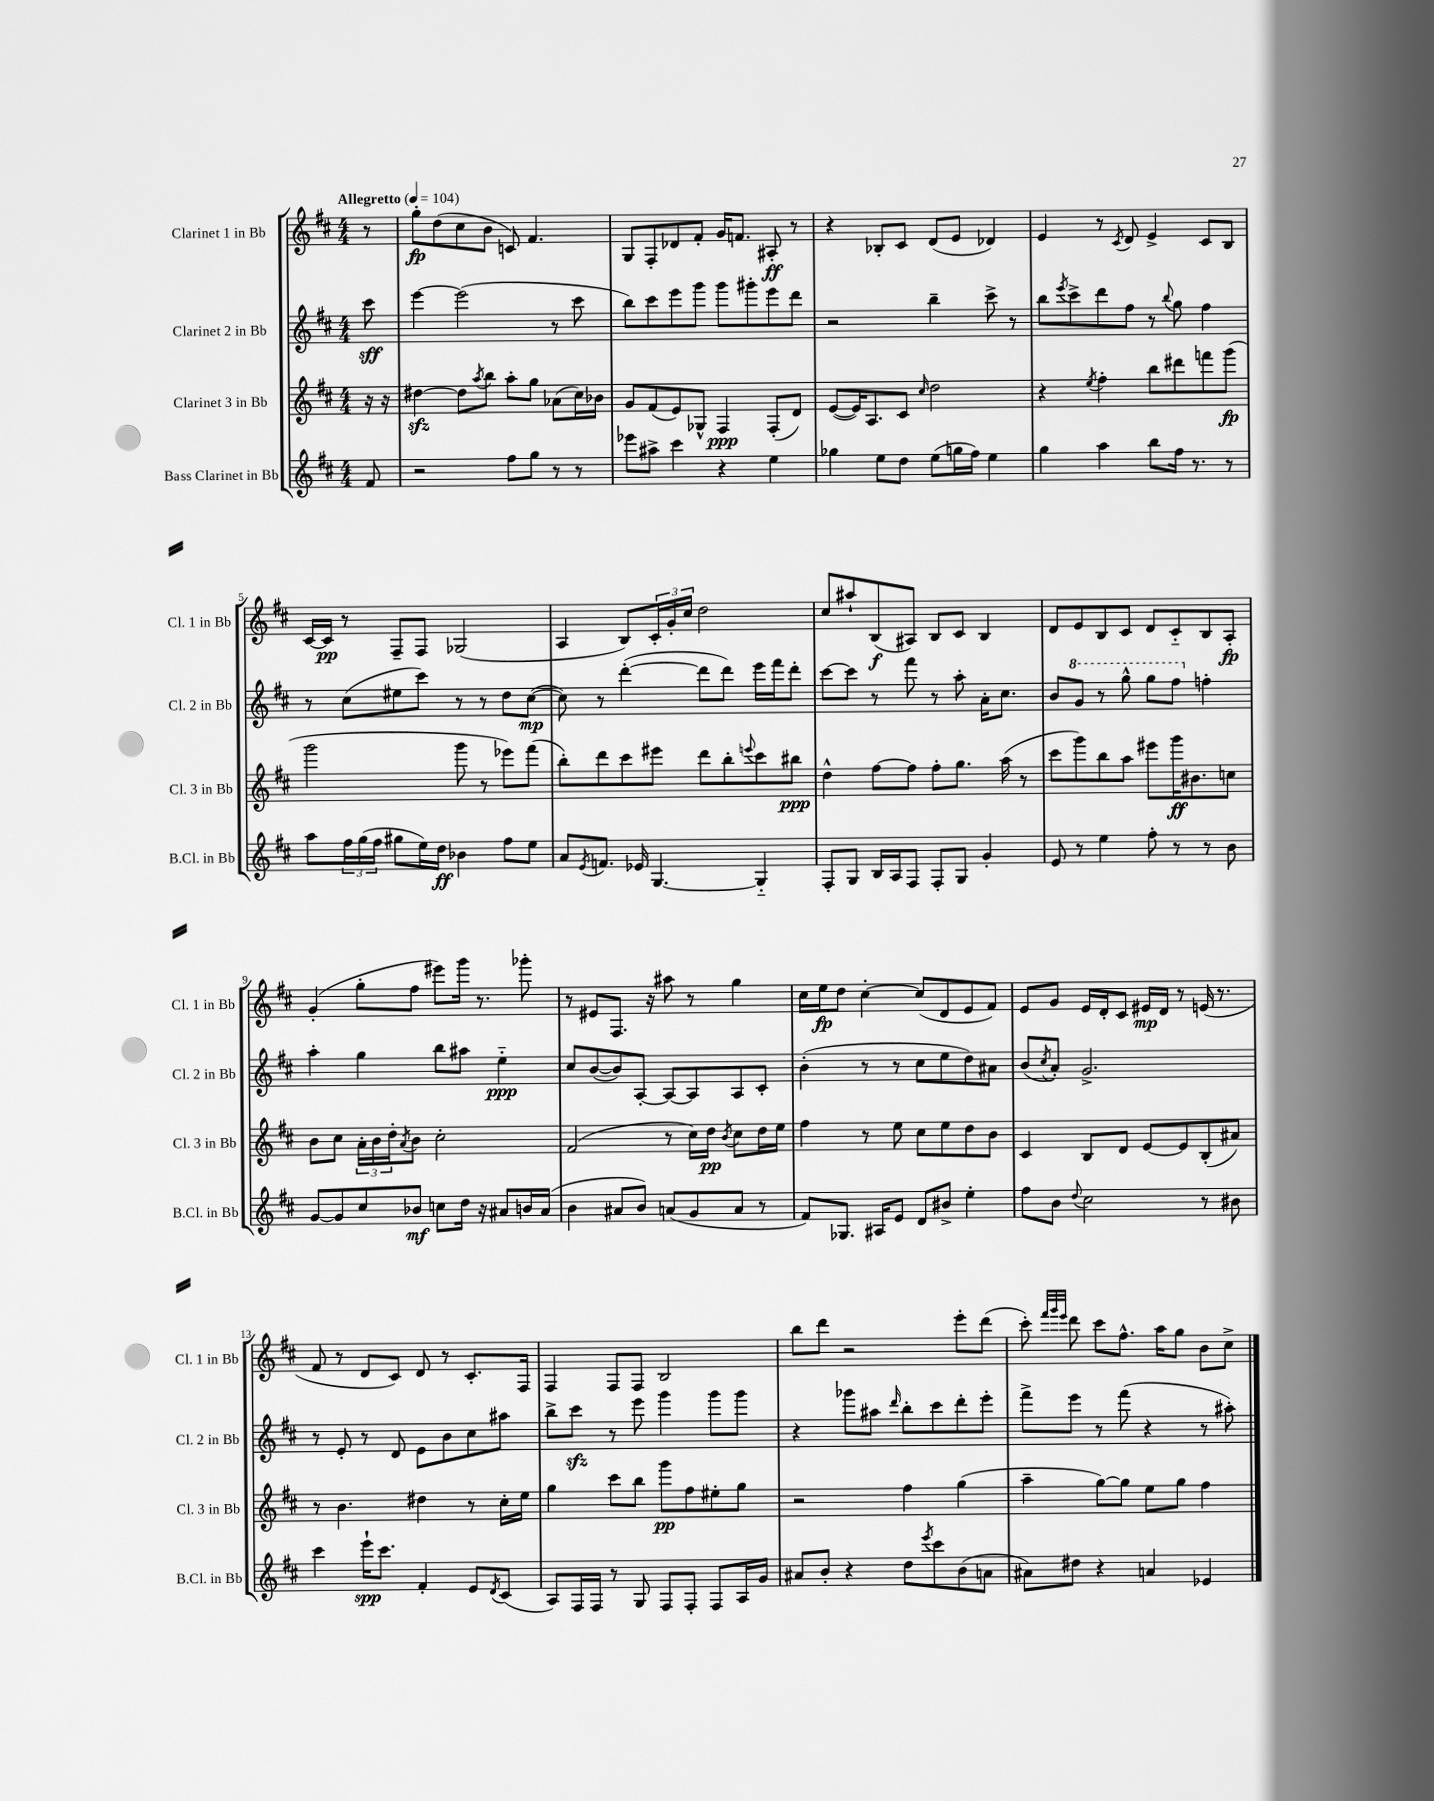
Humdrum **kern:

**kern	**kern	**kern	**kern
*staff4	*staff3	*staff2	*staff1
*clefG2	*clefG2	*clefG2	*clefG2
*k[f#c#]	*k[f#c#]	*k[f#c#]	*k[f#c#]
*M4/4	*M4/4	*M4/4	*M4/4
*MM104	*MM104	*MM104	*MM104
8f#	16r	8ccc#	8r
.	16r	.	.
=	=	=	=
2r	[4dd#	[4eee	8gg'
.	.	.	(8dd
.	8dd#]	(2eee]	8cc#
.	8qaa	.	.
.	8bb	.	8b
8ff#	8aa'	.	8c)
8gg	8gg	.	4.f#
8r	(8a-	8r	.
8r	16cc#)	8ccc#	.
.	16b-	.	.
=	=	=	=
8eee-	8g	8bb)	8G
8aa#^	(8f#	8ccc#	8F#'
4ccc#	8e)	8eee	8d-
.	8G-^^	8ggg	8f#'
4r	4F#	8ggg	16g
.	.	.	8.f
.	.	8ggg#'	.
4ee	(8F#'	8eee	8A#'
.	8d)	8ddd	8r
=	=	=	=
4gg-	([8e	2r	4r
.	16e])	.	.
.	8.A	.	.
8ee	.	.	8B-'
8dd	8c#	.	8c#
.	16qqcc#	.	.
(8ee	2dd	4bb~	(8d
16gg	.	.	8e
16ff#)	.	.	.
4ee	.	8ccc#^	4d-)
.	.	8r	.
=	=	=	=
4gg	4r	8bb	4e
.	.	8qeee	.
.	.	8ccc#^	.
.	8qee	.	.
4aa	4ff#'	8ddd	8r
.	.	.	8qc#
.	.	8ff#	8d
8bb	8bb	8r	4e^
.	.	8qqbb	.
16ff#	8ddd#	8gg	.
8.r	.	.	.
.	8fff	4ff#	8c#
8r	(8ggg	.	8B
=	=	=	=
8aa	2ggg	8r	[16c#
.	.	.	16c#]
24ff#	.	(8cc#	8r
(24gg	.	.	.
24ff#	.	.	.
8gg#	.	8ee#	8F#~
16ee)	.	8ccc#)	8F#
16dd	.	.	.
4b-	8ggg	8r	(2G-
.	8r	8r	.
8ff#	8eee-)	8dd	.
8ee	(8fff#	([8cc#	.
=	=	=	=
8a	8bb')	8cc#])	4A
8qe	.	.	.
8.f	8ddd	8r	.
.	8ccc#	([4ddd'	8B)
16e-	.	.	.
[4.G	8eee#	.	24c#'
.	.	.	24g'
.	.	.	24cc#
.	8ddd	8ddd]	2dd
.	8bb'	8ddd)	.
.	8qqeee	.	.
4G'~]	8ccc#	16eee	.
.	.	16fff#	.
.	8bb#	8ddd'	.
=	=	=	=
8F#'	4dd^^	[8ccc#	8cc#
8G	.	8ccc#]	8aa#`
16B	[8ff#	8r	(8B
16A	.	.	.
8F#	8ff#]	8fff#	8A#)
8F#'	8ff#'	8r	8B
8G	8.gg	8aa'	8c#
4g'	.	16a'	4B
.	(16aa	8.cc#	.
.	8r	.	.
=	=	=	=
8e	8ccc#	8b	8d
8r	8ggg)	8gg	8e
4ee	8bb	8r	8B
.	8aa	8ggg^^	8c#
8ff#'	8eee#	8ggg	8d
8r	16ggg	8fff#	8c#'~
.	8.b#	.	.
8r	.	4ff'	8B
8b	8cc	.	8A'
=	=	=	=
[8g	8b	4aa'	(4g'
8g]	8cc#	.	.
8cc#	24a'	4gg	8gg'
.	24b	.	.
.	24dd'	.	.
.	8qa	.	.
8b-	8b	.	8ff#
8cc	2cc#'	8bb	8eee#)
16dd	.	8aa#	16ggg
16r	.	.	8.r
8a#	.	4ee'~	.
16b	.	.	8ggg-'
(16a#	.	.	.
=	=	=	=
4b	(2f#	8cc#	8r
.	.	([8b	8e#
8a#	.	8b])	8.F#
8b)	.	[8A'	.
.	.	.	16r
(8a	8r	8A_	8aa#
8g	16cc#)	8A]	8r
.	16dd	.	.
.	8qb	.	.
8a	8cc#	8A	4gg
8r	16dd	8c#'	.
.	16ee	.	.
=	=	=	=
8f#)	4ff#	(4b'	16cc#
.	.	.	16ee
8.G-	.	.	8dd
.	8r	8r	[4cc#'
16A#	.	.	.
8e	8ee	8r	.
8d	8cc#	8cc#	(8cc#]
8b#^	8ee	8ee	8d
4ee'	8dd	8dd)	8e
.	8b	8a#	8f#)
=	=	=	=
8ff#	4c#	(8b	8e
.	.	8qcc#	.
8b	.	8a')	8g
8qqdd	.	.	.
2cc#	8B	2.g^	16e
.	.	.	16d'
.	8d	.	8c#
.	[8e	.	16e#
.	.	.	16d
.	8e]	.	8r
8r	(8B'	.	(16e
.	.	.	8.r
8b#	8a#)	.	.
=	=	=	=
4ccc#	8r	8r	8f#
.	4.b	8e'	8r
16eee`	.	8r	8d
8.ccc#	.	.	.
.	.	8d	8c#)
4f#'	4dd#	8e	8d
.	.	8b	8r
8e	8r	8cc#	8.c#'
8qd	.	.	.
(8c#	16cc#'	8aa#	.
.	16ee	.	16F#
=	=	=	=
8A)	4gg	8bb^	4F#
16F#	.	8ccc#	.
16F#	.	.	.
8r	8ccc#	8r	8F#
8G	8bb	8eee	8F#
8F#	8ggg	4ggg	2B
8F#'	8ff#	.	.
8F#	8ee#'	8ggg	.
16A	8gg	8ggg	.
16g	.	.	.
=	=	=	=
8a#	2r	4r	8bb
8b'	.	.	8ddd
4r	.	8ggg-	2r
.	.	8aa#	.
.	.	16qqddd	.
8dd	4ff#	8bb'	.
8qeee	.	.	.
8ccc#	.	8ccc#	.
(8b	(4gg	8ddd'	8eee'
8a	.	8eee'	(8ddd
=	=	=	=
8a#)	4aa~	8fff#^	8ccc#')
.	.	.	32qqfff#
.	.	.	32qqggg
.	.	.	32qqeee
8dd#	.	8eee	8ddd
4r	[8gg)	8r	8ccc#
.	8gg]	(8fff#	8.ff#^^
4a	8ee	4r	.
.	.	.	16aa
.	8gg	.	8gg
4e-	4ff#	8r	8b
.	.	8aa#')	8cc#^
==	==	==	==
*-	*-	*-	*-
